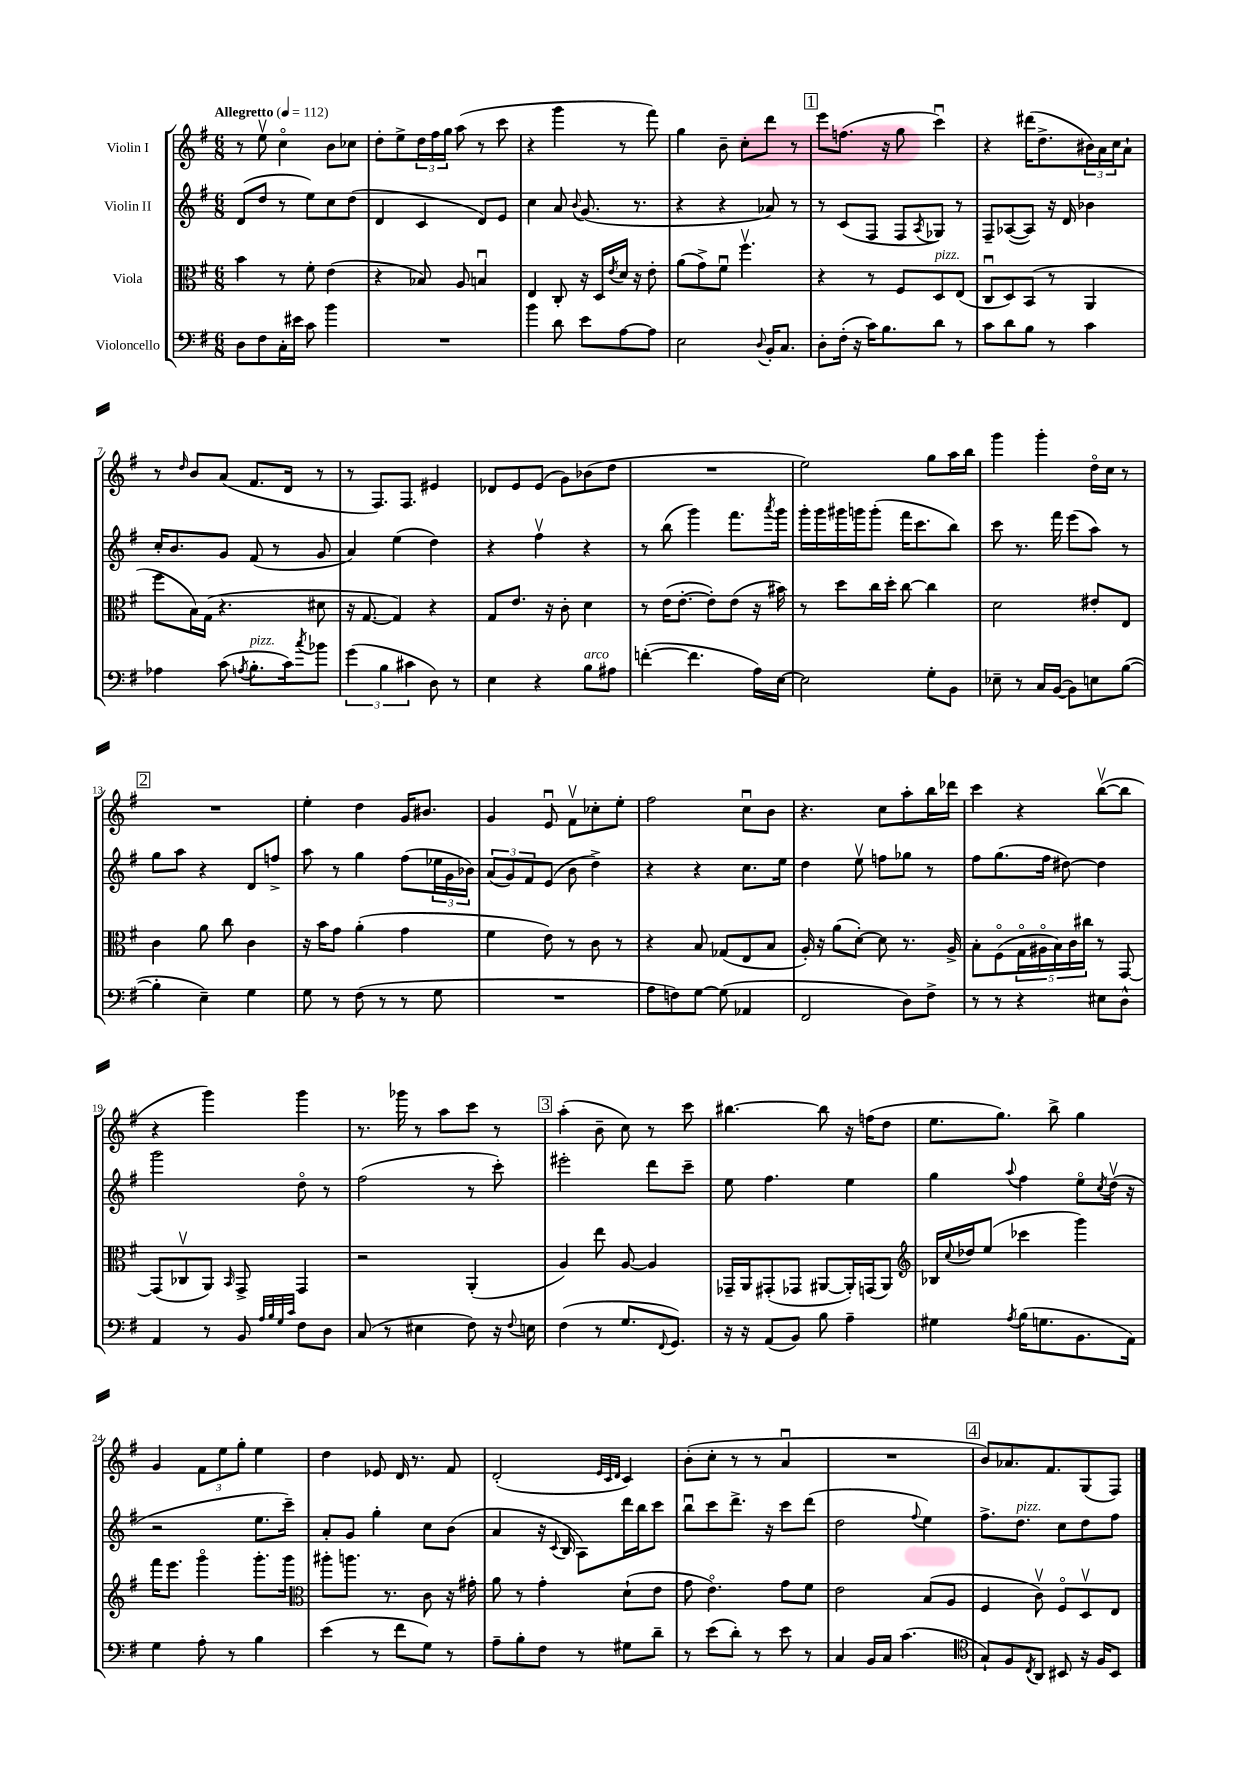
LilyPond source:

<<
\new StaffGroup <<
\new Staff = "s0" \with { instrumentName = "Violin I" } {
    \clef treble \key g \major \numericTimeSignature \time 6/8 \tempo "Allegretto" 4 = 112
    r8 e''8\upbow c''4\flageolet b'8 ces''8 |
    d''8-. e''8-> \tuplet 3/2 { d''16 fis''16 g''16 } a''8( r8 c'''8 |
    r4 g'''4 r8 fis'''8) |
    g''4 b'8-- c''8-. d'''8 r8 |
    \mark \markup { \box "1" } e'''8 f''8.( r16 g''8 c'''4\downbow) |
    r4 dis'''16( d''8.-> \tuplet 3/2 { bis'16) a'16 c''16 } a'8-! |
    r8 \grace { d''16 } b'8 a'8( fis'8. d'16 r8 |
    r8 fis8.) fis8. eis'4 |
    des'8 e'8 e'8( g'8) bes'8( d''8 |
    R2. |
    e''2) g''8 a''16 b''16 |
    g'''4 g'''4-. d''16\flageolet c''16 r8 |
    \mark \markup { \box "2" } R2. |
    e''4-. d''4 g'16 bis'8. |
    g'4 e'8\downbow fis'8\upbow ces''8-. e''8-. |
    fis''2 c''8\downbow b'8 |
    r4. c''8 a''8-. b''16 des'''16 |
    c'''4 r4 b''8~\upbow( b''8 |
    r4 g'''4) g'''4 |
    r8. ges'''16 r8 a''8 c'''8 r8 |
    \mark \markup { \box "3" } a''4-.( b'8-- c''8) r8 c'''8 |
    bis''4.~ bis''8 r16 f''16( d''8 |
    e''8. g''8.) b''8-> g''4 |
    g'4 \tuplet 3/2 { fis'8 e''8 g''8-. } e''4 |
    d''4 ees'8 d'16 r8. fis'8 |
    d'2-.( \grace { e'32 c'32 d'32 } c'4) |
    b'8-.( c''8-. r8 r8 a'4\downbow |
    R2. |
    \mark \markup { \box "4" } b'8) aes'8. fis'8. g8( fis8) \bar "|." |
}
\new Staff = "s1" \with { instrumentName = "Violin II" } {
    \clef treble \key g \major \numericTimeSignature \time 6/8
    d'8( d''8 r8 e''8) c''8 d''8( |
    d'4 c'4 d'8) e'8 |
    c''4 a'8 \appoggiatura { b'8 } g'8.( r8. |
    r4 r4 aes'8) r8 |
    \mark \markup { \box "1" } r8 c'8( fis8 fis8 \acciaccatura { a8 } ges8) r8 |
    fis8-- aes8~( aes8) r16 d'16 bes'4 |
    c''16-. b'8. g'8 fis'8( r8 g'8 |
    a'4) e''4( d''4) |
    r4 fis''4\upbow r4 |
    r8 b''8( g'''4) fis'''8. \acciaccatura { a'''8 } g'''16 |
    g'''16-. g'''16 gis'''16 g'''16 g'''8-.( fis'''16 c'''8. b''8) |
    c'''8 r8. fis'''16 e'''8( a''8) r8 |
    \mark \markup { \box "2" } g''8 a''8 r4 d'8 f''8-> |
    a''8 r8 g''4 fis''8( \tuplet 3/2 { ees''16 g'16 bes'16) } |
    \tuplet 3/2 { a'8( g'8) fis'8 } e'8( b'8 d''4->) |
    r4 r4 c''8. e''16 |
    d''4 e''8\upbow f''8 ges''8 r8 |
    fis''8 g''8.( fis''16 dis''8~) dis''4 |
    g'''2 d''8\flageolet r8 |
    fis''2( r8 c'''8-.) |
    \mark \markup { \box "3" } eis'''2-. d'''8 c'''8-- |
    e''8 fis''4. e''4 |
    g''4 \appoggiatura { a''8 } fis''4 e''8\flageolet \acciaccatura { c''8 } d''16\upbow( r16 |
    r2 e''8. c'''16--) |
    a'8-. g'8 g''4-. c''8 b'8( |
    a'4 r16 \appoggiatura { c'8 } b16 a8) d'''16 b''16 c'''8 |
    b''8\downbow c'''8 d'''8.-> r16 c'''8 d'''8( |
    d''2 \appoggiatura { fis''8 } e''4) |
    \mark \markup { \box "4" } fis''8.-> d''8.^\markup { \italic "pizz." } c''8 d''8 fis''8 \bar "|." |
}
\new Staff = "s2" \with { instrumentName = "Viola" } {
    \clef alto \key g \major \numericTimeSignature \time 6/8
    b'4 r8 fis'8-. e'4( |
    r4 bes8) a8 b4\downbow |
    e4 c8-. r16 d16 \acciaccatura { e'8 } d'16 r16 e'8-. |
    a'8( g'8->) fis'8\downbow fis''4.\upbow |
    \mark \markup { \box "1" } r4 r8 fis8 d8^\markup { \italic "pizz." } e8( |
    c8\downbow d8) b,8( r8 a,4 |
    fis''8 b16) g16( r4. dis'8 |
    r16 g8.~ g4) r4 |
    g8 e'8. r16 c'8-. d'4 |
    r8 e'16( e'8.~-. e'8-.) e'8( r16 bis'16) |
    r8 d''8 c''16 d''16-. c''8~ c''4 |
    d'2 eis'8-. e8 |
    \mark \markup { \box "2" } c'4 a'8 c''8 c'4 |
    r16 b'16 g'8 a'4-.( g'4 |
    fis'4 e'8) r8 c'8 r8 |
    r4 b8 ges8( e8 b8 |
    a16-.) r16 a'8( d'8~-.) d'8 r8. a16-> |
    b8-. fis8\flageolet( \tuplet 5/4 { g16\flageolet ais16\flageolet b16) c'16 cis''16 } r8 g,8~ |
    g,8( ces8\upbow a,8) \grace { b,16 } g,8-> g,4 |
    r2 a,4-.( |
    \mark \markup { \box "3" } a4) e''8 a8~ a4 |
    ges,16-- a,16 gis,8-.( ges,8 ais,8~ ais,16-.) g,16( ais,8) |
    \clef treble bes16 \appoggiatura { c''8 } des''16 e''8( ces'''4 g'''4) |
    fis'''16 e'''8. g'''4\flageolet g'''8.-. g'''16 |
    \clef alto ais''8-. a''8. r8. c'8 r16 gis'16-. |
    a'8 r8 g'4-. d'8-!( e'8 |
    g'8 e'4.\flageolet) g'8 fis'8 |
    e'2 b8( a8 |
    \mark \markup { \box "4" } fis4 c'8\upbow) fis8\flageolet d8\upbow e8 \bar "|." |
}
\new Staff = "s3" \with { instrumentName = "Violoncello" } {
    \clef bass \key g \major \numericTimeSignature \time 6/8
    d8 fis8 c16-. eis'16 c'8 b'4 |
    R2. |
    b'4 d'8 e'8 a8~ a8 |
    e2 \appoggiatura { d8 } b,16-. c8. |
    \mark \markup { \box "1" } d8-. fis16-.( r16 c'16) b8. d'8 r8 |
    c'8 d'8 b8 r8 c'4 |
    aes4 c'8( \acciaccatura { a8 } b8.-.^\markup { \italic "pizz." } c'16) \acciaccatura { c''8 } bes'8 |
    \tuplet 3/2 { g'4( b4 cis'4 } d8) r8 |
    e4 r4 b8^\markup { \italic "arco" } ais8 |
    f'4~-.( f'4. a16) e16~ |
    e2 g8-. b,8 |
    ees8-- r8 c16 b,16~( b,8) e8 b8~( |
    \mark \markup { \box "2" } b4-. e4--) g4 |
    g8 r8 fis8( r8 r8 g8 |
    R2. |
    a8 f8) g8~ g8( aes,4 |
    fis,2 d8) fis8-> |
    r8 r8 r4 eis8 d8-^ |
    a,4 r8 b,8 \grace { a32 b32 g32 c'32 } fis8 d8 |
    c8( r8 eis4 fis8) r16 \appoggiatura { fis8 } e16 |
    \mark \markup { \box "3" } fis4( r8 g8. \appoggiatura { fis,8 } g,8.) |
    r16 r16 a,8( b,8) b8 a4-- |
    gis4 \acciaccatura { a8 } b16( g8. b,8. a,16) |
    g4 a8-. r8 b4 |
    e'4( r8 fis'8 g8) r8 |
    a8-- b8-. fis8 r8 gis8 d'8-- |
    r8 e'8( d'8-.) r8 e'8 r8 |
    c4 b,16 c16 c'4.( |
    \mark \markup { \box "4" } \clef tenor g8-!) fis8 \acciaccatura { c8 } a,8 bis,8 r16 fis16 bis,8 \bar "|." |
}
>>
>>
